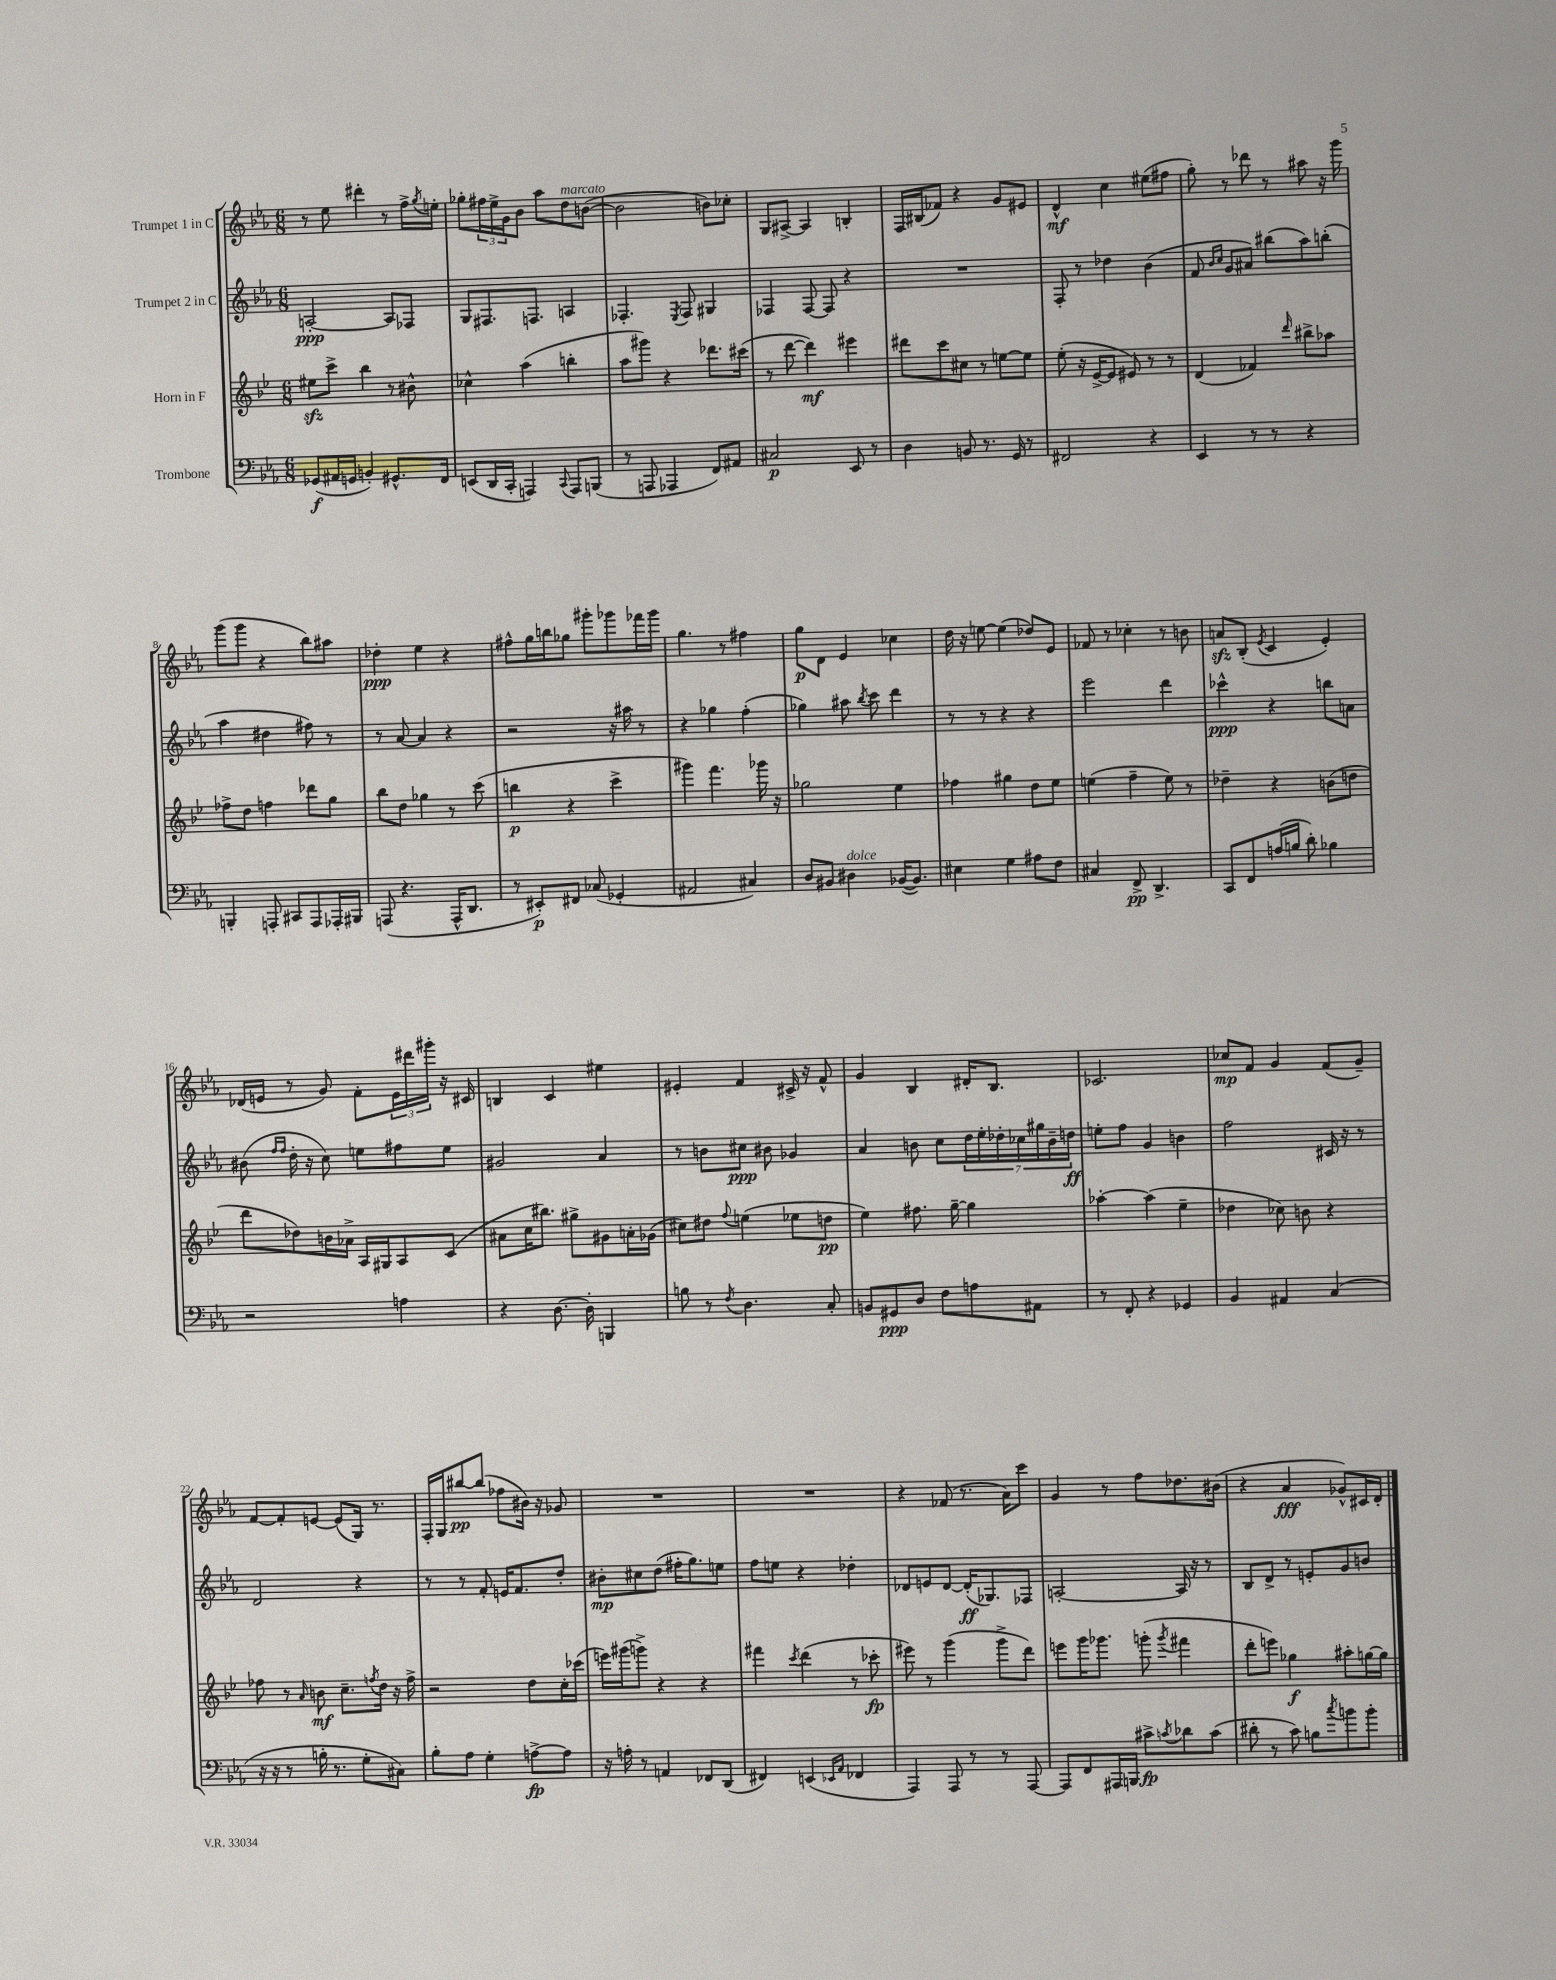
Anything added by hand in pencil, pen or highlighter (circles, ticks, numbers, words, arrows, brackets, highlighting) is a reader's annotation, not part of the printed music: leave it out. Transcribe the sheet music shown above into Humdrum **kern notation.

**kern	**kern	**kern	**kern
*staff4	*staff3	*staff2	*staff1
*clefF4	*clefG2	*clefG2	*clefG2
*k[b-e-a-]	*k[b-e-]	*k[b-e-a-]	*k[b-e-a-]
*M6/8	*M6/8	*M6/8	*M6/8
(8GG-	8ee#	[2A'	8r
16AA#	8ccc^	.	8ee-
16GG	.	.	.
4BB')	4bb-	.	4ddd#'
8.GG#^^	8r	8A]	8r
.	8b#^^	8F-	16ff^
.	.	.	8qgg
16FF	.	.	16ee'
=	=	=	=
(8EE	4cc-^^	8G	8gg-'
16DD	.	8.F#	24ff#
.	.	.	24ee-^
16CC'	.	.	.
.	.	.	24g
4AAA)	(4aa	.	8b-
.	.	8.F	.
.	.	.	8aa-
8qqCC	.	.	.
8AAA	4bb'	4A	8dd
(8BBB	.	.	([8b
=	=	=	=
8r	8aa	4.F-'	2b]
8AAA	8ggg#)	.	.
4AAA-	4r	.	.
.	.	8qE-	.
.	.	8F-	.
8FF)	8.ddd-	4G#	8b)
8AA#	.	.	8cc-'
.	(16ccc#	.	.
=	=	=	=
2C#	8r	4F-	8G
.	[8ddd	.	[8A#^
.	4ddd])	[8F-	4A#]
.	.	8F-]	.
8EE-	4eee#	4r	4B'
8r	.	.	.
=	=	=	=
4D	8ddd#	2.r	16F
.	.	.	(16B#
.	8ccc	.	8f-)
8BB	8cc#	.	4r
8.r	8r	.	.
.	[8ee	.	8g
16GG	.	.	.
8r	8ee]	.	8e#
=	=	=	=
2FF#	(8ee-'	8F'	4d^^
.	16r	8r	.
.	[16e-^	.	.
.	8e-]	4dd-	4cc
.	8e#)	.	.
4r	8r	(4b-	(8ee#
.	8r	.	8ff#
=	=	=	=
4EE-	(4d	8f	8gg')
.	.	16qqb-	.
.	.	16qqcc	.
.	.	8g	8r
8r	4f-)	8a#)	8ddd-
8r	.	(8bb#	8r
.	16qqddd	.	.
4r	8bb#^	8aa-)	8aa#
.	8aa-	(8bb'	16r
.	.	.	16ggg
=	=	=	=
4BBB'	8ff-^	4aa-	(8ggg
.	8dd	.	8ggg
8AAA'	4ff	4dd#	4r
8CC#	.	.	.
8AAA	8ddd-	8ff#)	8bb-)
16AAA-'	8gg	8r	8aa#
16BBB#	.	.	.
=	=	=	=
(8AAA	8bb-	8r	4dd-'
4.r	8dd	[8a-	.
.	4gg-	4a-]	4ee-
16AAA^^	8r	4r	4r
8.DD	.	.	.
.	(8ccc	.	.
=	=	=	=
8r	4bb	2r	8ff#^^
8EE#')	.	.	16gg
.	.	.	16bb
8FF#	4r	.	8gg-
(8C-	.	.	8ggg#'
4GG-'	4ccc^	16r	8ggg-
.	.	16aa#	.
.	.	8r	16fff-
.	.	.	16ggg-
=	=	=	=
2AA#	4ggg#)	4r	4.gg
.	4.fff	4gg-	.
.	.	.	8r
4C#)	.	(4ff'	4ff#
.	16ggg-	.	.
.	16r	.	.
=	=	=	=
8D	2gg-	4gg-)	8gg
8BB#	.	.	8d
4D#	.	8aa#	4e-
.	.	8qbb-	.
.	.	8ccc	.
([16BB-	4ee-	4ddd	4cc-
8.BB-])	.	.	.
=	=	=	=
4E#	4ff-	8r	16dd
.	.	.	16r
.	.	8r	[8ee
4G	4gg#	4r	(4ee]
8A#	8dd	4r	8dd-)
8F	8ee-	.	8e-
=	=	=	=
4C#	(4ee	2eee-	8f-
.	.	.	8r
8FF^	4ff~	.	4cc-'
4.DD^	.	.	.
.	8ee)	4ddd	8r
.	8r	.	8b
=	=	=	=
8CC	4dd-~	4ccc-^^	8a
8FF	.	.	(8B-'
.	.	.	8qe-
(16A	4r	4r	4c
16B	.	.	.
8d')	.	.	.
4B-	(8b	8bb	4e-')
.	8dd	8a	.
=	=	=	=
2r	8ddd	(8b#	(16d-
.	.	.	16e
.	.	16qqff	.
.	.	16qqff	.
.	8dd-)	16dd'	8r
.	.	16r	.
.	16b	8cc)	8g)
.	16a-^	.	.
.	16A	8ee	8f'
.	16G#	.	.
4A	8A	8ff#	24e
.	.	.	24ddd#
.	.	.	24ggg#'
.	(8c	8ee	16r
.	.	.	16c#
=	=	=	=
4r	8a#	2g#	4B
.	16cc	.	.
.	8.bb#)	.	.
[8.D	.	.	4c
.	8gg#^	.	.
16D']	.	.	.
4BBB	8g#	4a-	4ee#
.	16a'	.	.
.	(16g-	.	.
=	=	=	=
8B	8cc#)	8r	4e#'
8r	8dd#	8b	.
8qF	8qqff	.	.
4.D	(4ee	8cc#	4f
.	.	8b#	.
.	8ee-	4g-	16c#^
.	.	.	16r
8C'	8dd	.	8f^^
=	=	=	=
8BB	4ee-)	4a-	4g
8GG#	.	.	.
8D	8.ff#	8b	4B-
8F	.	8cc	.
.	[16gg~	.	.
8A	4gg]	28dd	16d#'
.	.	28ee-'	.
.	.	.	8.B-
.	.	28dd-'	.
.	.	28cc-	.
8AA#	.	.	.
.	.	28gg#	.
.	.	28b~	.
.	.	28dd	.
=	=	=	=
8r	[4aa-'	8ee'	2.c-
8FF'	.	8ff	.
4r	(4aa-]	4g	.
4GG-	4ee-~	4b	.
=	=	=	=
4BB-	4dd-	2ff	8cc-
.	.	.	8f
4AA#	8cc-)	.	4g
.	8b	.	.
(4C	4r	16c#	(8f
.	.	16r	.
.	.	8r	8g~)
=	=	=	=
16r	8ff-	2d	[8f
16r	.	.	.
8r	8r	.	8f']
.	16qqa	.	.
16B'	8b	.	[8e
8.r	.	.	.
.	8.cc~	.	(8e]
8G'	.	4r	16G)
.	8qff	.	.
.	16dd	.	8.r
8C#)	16r	.	.
.	16ff^	.	.
=	=	=	=
8B-'	2r	8r	16F'
.	.	.	16G
8A-	.	8r	[8bb#
4G'	.	8f'	(8bb#]
.	.	16e	8ff-
.	.	8.f	.
[8A^	8dd	.	16b#)
.	.	.	16r
8A]	16cc'	8dd'	8g-
.	(16ccc-	.	.
=	=	=	=
16r	16eee)	8b#'	2.r
16A'	(16ggg#	.	.
8r	8ggg^)	8cc#	.
4AA	4r	(8dd	.
.	.	16ff#'	.
.	.	8.gg)	.
8FF-	4r	.	.
(8DD	.	8ee	.
=	=	=	=
4FF#)	4fff#	8ff	2.r
.	.	8ee	.
.	8qccc	.	.
(4EE	(4ddd	4r	.
16qqEE-	.	.	.
16qqAA-	.	.	.
4FF-	8r	4dd-'	.
.	8ccc-'	.	.
=	=	=	=
4AAA-)	8eee#)	8d-	4r
.	8r	8e	.
8AAA-	(4ggg	[8d-	(8f-
8r	.	(16d-']	8.r
.	.	8.G-)	.
8r	8ggg^	.	.
.	.	.	16a-)
[8AAA-	8ddd)	8F-	8ccc
=	=	=	=
8AAA-]	8eee	[2A'	4g
8FF	16ggg	.	.
.	8.ggg-	.	.
16AAA#	.	.	8r
16BBB	.	.	.
8c#^	(8ggg'	.	8ff
8qc	8qggg	.	.
8d-	4fff#	16A]	8.dd-
.	.	16r	.
(8c	.	8r	.
.	.	.	(16b#
=	=	=	=
8d#'	8ddd'	8B-	4r
8r	8eee)	8d^	.
8c)	4gg-	8r	4a-
8B	.	8e'	.
8qcc	.	.	.
8b	8aa#'	8g	8g-^^)
8b'	[16gg	8b	16c#
.	16gg]	.	16d'
==	==	==	==
*-	*-	*-	*-
